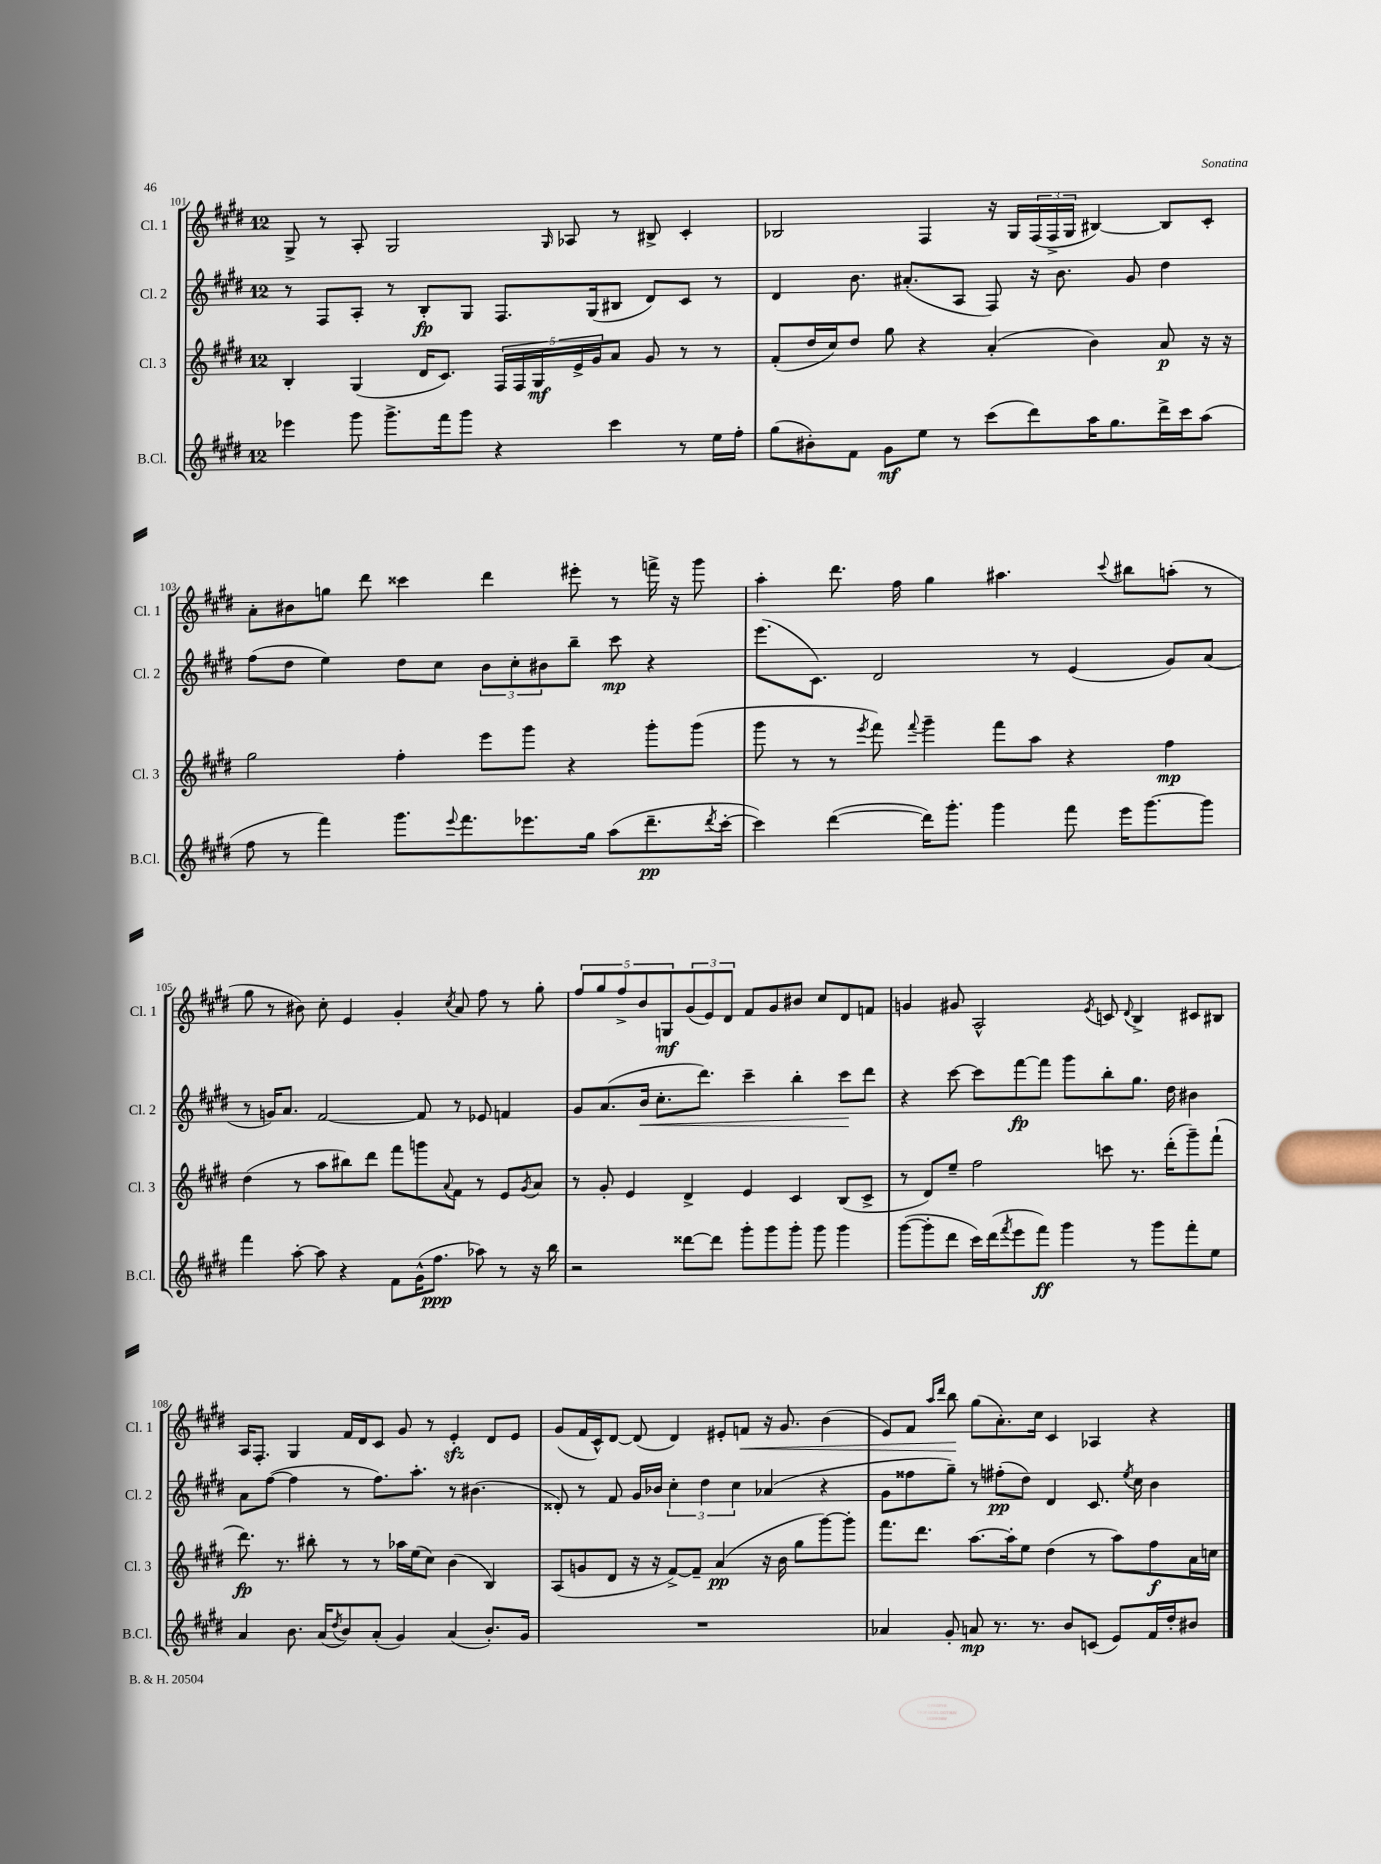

**kern	**kern	**kern	**kern
*staff4	*staff3	*staff2	*staff1
*clefG2	*clefG2	*clefG2	*clefG2
*k[f#c#g#d#]	*k[f#c#g#d#]	*k[f#c#g#d#]	*k[f#c#g#d#]
*M12/8	*M12/8	*M12/8	*M12/8
4eee-	4B'	8r	8G#^
.	.	8F#	8r
8ggg#	(4G#	8A'	8A'
8.ggg#^	.	8r	2G#
.	16d#	8B'	.
16fff#	8.c#)	.	.
8ggg#	.	8G#	.
4r	20F#	8.F#	.
.	20F#	.	.
.	20G#	.	.
.	.	.	16qqG#
.	.	.	8A-
.	20e^	.	.
.	.	(16G#	.
.	20g#	.	.
4ccc#	8a	8B#	8r
.	8g#	8d#)	8B#^
8r	8r	8c#	4c#'
16ee	8r	8r	.
16ff#'	.	.	.
=	=	=	=
(8gg#	(8f#'	4d#	2B-
8b#')	16dd#	.	.
.	16cc#)	.	.
8f#	8dd#	8.b	.
8g#	8gg#	.	.
.	.	(8.a#'	.
8ee	4r	.	4F#
8r	.	8A	.
(8ccc#	(4a'	8F#)	16r
.	.	.	16G#
8ddd#)	.	16r	(24F#
.	.	.	24F#^
.	.	8.b	.
.	.	.	24G#
16aa	4b)	.	[4B#)
8.gg#	.	.	.
.	.	8g#	.
16ddd#^	8a	4dd#	8B#]
16ccc#	.	.	.
(8aa	16r	.	8c#'
.	16r	.	.
=	=	=	=
8ff#	2gg#	(8ff#	8a'
8r	.	8dd#	8b#
4fff#)	.	4ee)	8gg
.	.	.	8ddd#
8.ggg#	4ff#'	8dd#	4ccc##
.	.	8cc#	.
8qqeee	.	.	.
8.fff#	.	.	.
.	8eee	12b	4ddd#
.	.	12cc#'	.
8.eee-	8ggg#	.	.
.	.	12b#	.
.	4r	8bb~	8eee#'
16gg#	.	.	.
(8aa	.	8ccc#	8r
8.ddd#~	8ggg#'	4r	16fff^
.	.	.	16r
.	(8ggg#	.	8ggg#
8qddd#	.	.	.
[16ccc#'	.	.	.
=	=	=	=
4ccc#])	8ggg#	(8.eee	4aa'
.	8r	.	.
.	.	8.c#)	.
([4ddd#	8r	.	8.ddd#
.	8qeee	.	.
.	8fff#)	2d#	.
.	.	.	16ff#
.	8qqfff#	.	.
16ddd#])	4ggg#~	.	4gg#
8.ggg#'	.	.	.
4ggg#	8fff#	.	4.aa#
.	8aa	8r	.
8fff#	4r	(4e	.
.	.	.	8qqccc#
16eee	.	.	8bb#
[8.ggg#	.	.	.
.	4ff#	8g#)	(8aa'
8ggg#]	.	(8a	8r
=	=	=	=
4fff#	(4dd#	8r	8gg#
.	.	16g)	8r
.	.	8.a	.
[8aa'	8r	.	8b#)
8aa]	8aa	[2f#	8cc#'
4r	8bb#)	.	4e
.	8ddd#	.	.
8f#	8fff#	.	4g#'
(16g#^^	8ggg	8f#]	.
8.ff#	.	.	.
.	8qqa	.	8qcc#
.	8f#	8r	8a
8aa-)	8r	8e-	8ff#
8r	8e	4f	8r
.	8qg#	.	.
16r	8a	.	8gg#'
16bb	.	.	.
=	=	=	=
2r	8r	8g#	10ff#
.	.	.	10gg#
.	8g#'	(8.a	.
.	.	.	10ff#^
.	4e	.	.
.	.	.	10b
.	.	16b	.
.	.	8.cc#'	.
.	.	.	10G
[8ddd##	4d#^	.	(12g#
.	.	8.ddd#)	.
.	.	.	12e)
8ddd##]	.	.	.
.	.	.	12d#
8ggg#'	4e	4ccc#~	8f#
8ggg#	.	.	8g#
8ggg#'	4c#	4bb'	8b#
8ggg#	.	.	8cc#
4ggg#	(8B	8ccc#	8d#
.	8c#^	8ddd#	8f
=	=	=	=
([8ggg#	8r	4r	4g
8ggg#']	8d#)	.	.
8ddd#	8ee~	[8ccc#	8g#
16ccc#)	2ff#	8ccc#]	2A^^
(16ddd#	.	.	.
8qfff#	.	.	.
8eee	.	[8fff#	.
8fff#)	.	8fff#]	.
4ggg#	.	8ggg#	.
.	.	.	8qe
.	8ccc	8bb'	8c
.	.	.	8qqd#
8r	8.r	8.gg#	4B^
8ggg#	.	.	.
.	(16ddd#'	16dd#	.
8fff#'	8ggg#~)	4b#	8c#
8ee	(8fff#`	.	8B#
=	=	=	=
4a	8.ddd#)	8a	16A
.	.	.	8.F#'
.	.	([8ff#	.
.	8.r	.	.
8.b	.	4ff#]	4G#
.	8bb#'	.	.
(16a	.	.	.
8qdd#	.	.	.
8b)	8r	8r	16f#
.	.	.	16d#
(8a'	8r	8.ff#)	8c#
4g#)	16aa-	.	8g#
.	(16ee	8.aa'	.
.	8cc#)	.	8r
(4a	(4b	8r	4e'
.	.	(4.b#	.
8.b')	4B)	.	8d#
.	.	.	8e
16g#	.	.	.
=	=	=	=
1.r	(8A	8d##')	(8g#
.	8g	8r	16f#
.	.	.	16c#^^)
.	8d#	8f#	[8d#
.	16r	16g#	(8d#]
.	16r	16b-	.
.	[8f#^)	6cc#'	4d#)
.	8f#~]	.	.
.	.	6dd#	.
.	(4a	.	8e#'
.	.	6cc#	.
.	.	.	8f
.	16r	(4a-	16r
.	16b	.	8.g#
.	8gg#	.	.
.	[8ggg#)	4r	(4b
.	8ggg#']	.	.
=	=	=	=
4a-	8.fff#	8g#	8e)
.	.	8ff##	8f#
.	8.ddd#	.	.
.	.	.	16qqaa
.	.	.	16qqddd#
8g#'	.	8gg#~)	8bb
8a	[8.aa	8r	(8gg#
8.r	.	(8ff#'	8.a')
.	16aa']	.	.
.	8ee	8dd#)	.
8.r	.	.	16cc#
.	(4dd#	4d#	4c#
8b	.	.	.
(8c	8r	8.c#	4A-
8e)	8aa)	.	.
.	.	8qee	.
.	.	16cc#	.
16f#	8ff#	4b	4r
16dd#'	.	.	.
8b#	16a	.	.
.	16cc	.	.
==	==	==	==
*-	*-	*-	*-
